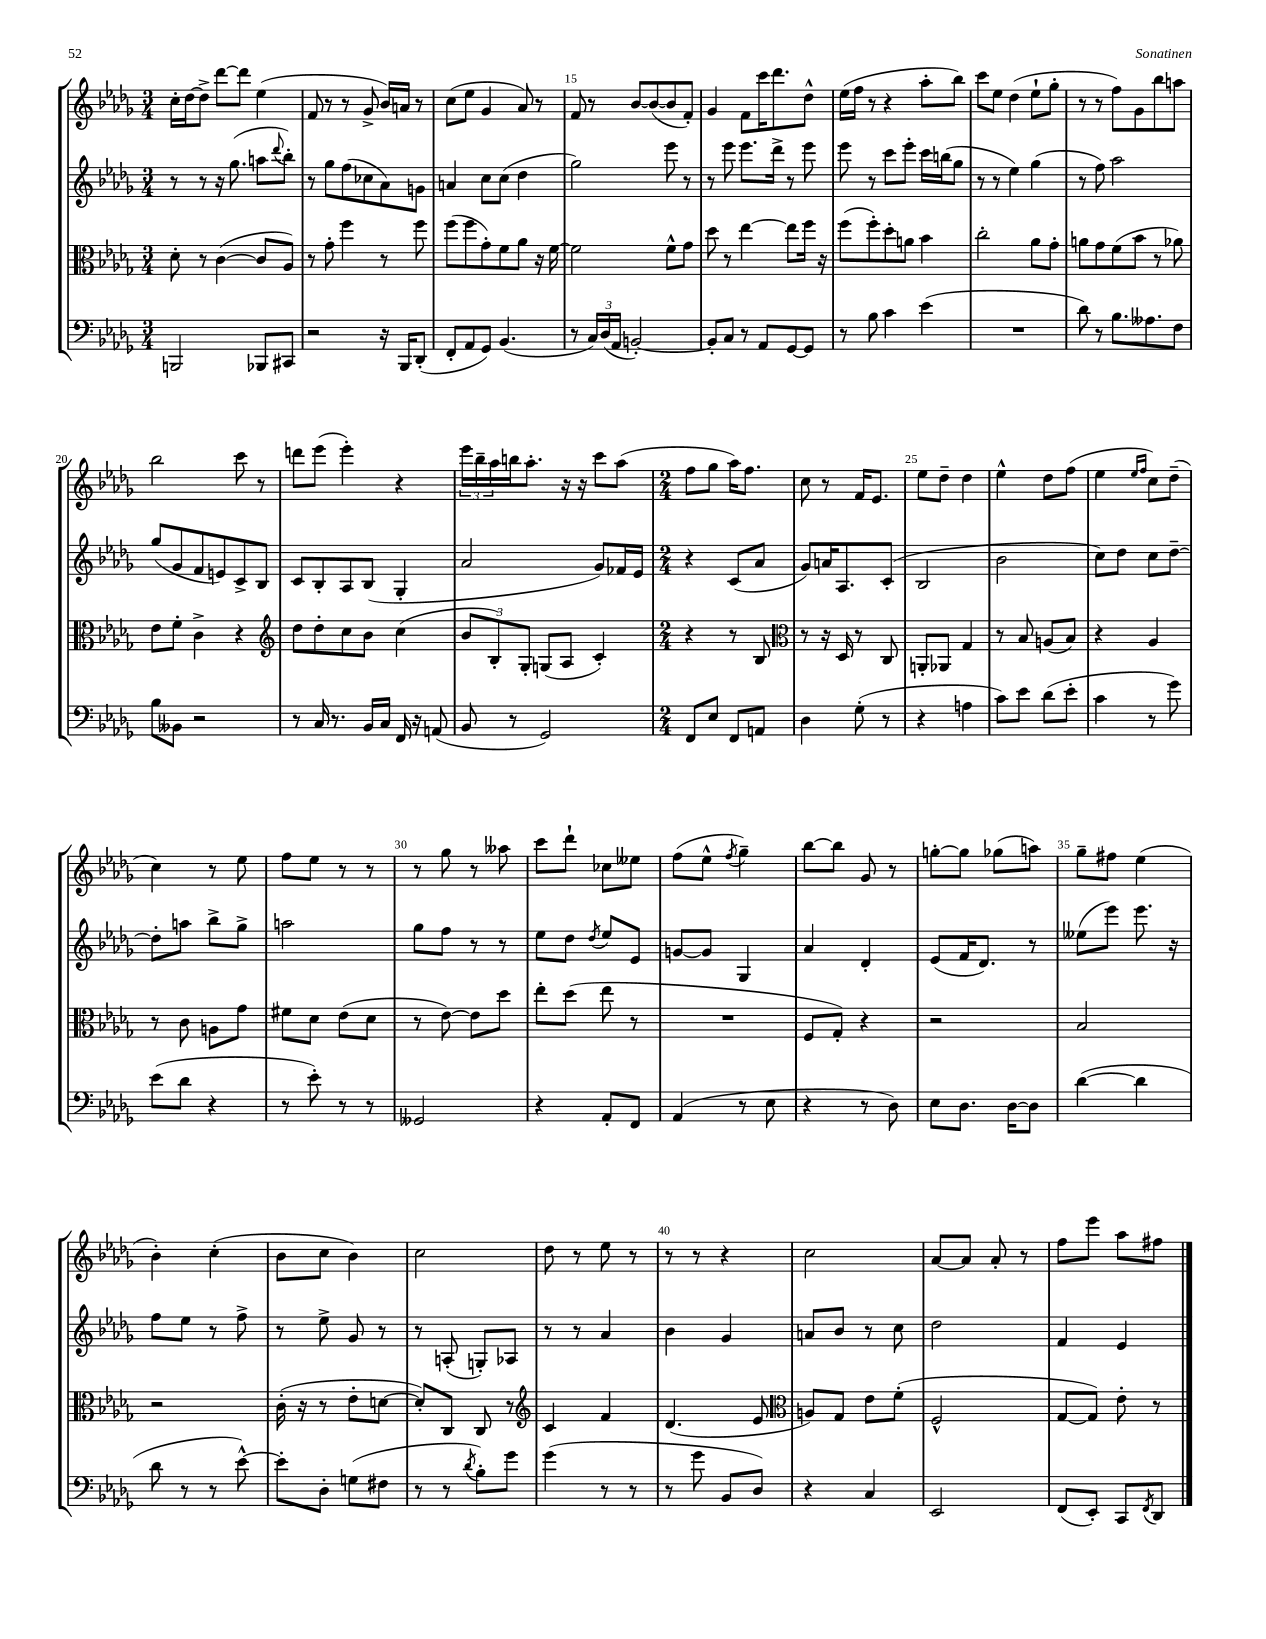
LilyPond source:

<<
\new StaffGroup <<
\new Staff = "s0" {
    \clef treble \key des \major \numericTimeSignature \time 3/4
    c''16-. des''16~ des''8-> des'''8~ des'''8 ees''4( |
    f'8 r8 r8 ges'8-> bes'16) a'16 r8 |
    c''8( ees''8 ges'4 aes'8) r8 |
    f'8 r8 bes'8~ bes'8~( bes'8 f'8-.) |
    ges'4 f'8 c'''16 des'''8. des''8-^ |
    ees''16( f''16 r8 r4 aes''8-. bes''8) |
    c'''8 ees''8 des''4( ees''8-! ges''8-. |
    r8 r8 f''8) ges'8 bes''8 a''8 |
    bes''2 c'''8 r8 |
    d'''8 ees'''8( ees'''4-.) r4 |
    \tuplet 3/2 { ees'''16 bes''16-- aes''16 } b''16 aes''8.-. r16 r16 c'''8 aes''8( |
    \numericTimeSignature \time 2/4 f''8 ges''8 aes''16) f''8. |
    c''8 r8 f'16 ees'8. |
    ees''8 des''8-- des''4 |
    ees''4-^ des''8 f''8( |
    ees''4 \grace { ees''16 f''16 } c''8) des''8--( |
    c''4) r8 ees''8 |
    f''8 ees''8 r8 r8 |
    r8 ges''8 r8 aeses''8 |
    c'''8 des'''8-! ces''8 eeses''8 |
    f''8( ees''8-^ \acciaccatura { f''8 } ges''4--) |
    bes''8~ bes''8 ges'8 r8 |
    g''8~-. g''8 ges''8( a''8) |
    ges''8-- fis''8 ees''4( |
    bes'4-.) c''4-.( |
    bes'8 c''8 bes'4) |
    c''2 |
    des''8 r8 ees''8 r8 |
    r8 r8 r4 |
    c''2 |
    aes'8~ aes'8 aes'8-. r8 |
    f''8 ees'''8 aes''8 fis''8 \bar "|." |
}
\new Staff = "s1" {
    \clef treble \key des \major \numericTimeSignature \time 3/4
    r8 r8 r16 ges''8.( a''8 \appoggiatura { des'''8 } bes''8-.) |
    r8 ges''8 f''8( ces''8 aes'8) g'8 |
    a'4 c''8 c''8( des''4 |
    ges''2) ees'''8 r8 |
    r8 ees'''8 ees'''8. des'''16-> r8 ees'''8 |
    ees'''8 r8 c'''8 ees'''8-. c'''16 b''16( ges''8 |
    r8 r8 ees''4) ges''4( |
    r8 f''8) aes''2 |
    ges''8( ges'8 f'8 e'8) c'8-> bes8 |
    c'8 bes8-. aes8 bes8( ges4-. |
    aes'2 ges'8) fes'16 ees'16 |
    \numericTimeSignature \time 2/4 r4 c'8( aes'8 |
    ges'8) a'16 aes8. c'8-.( |
    bes2 |
    bes'2 |
    c''8) des''8 c''8 des''8~-- |
    des''8-. a''8 bes''8-> ges''8-> |
    a''2 |
    ges''8 f''8 r8 r8 |
    ees''8 des''8 \acciaccatura { des''8 } ees''8 ees'8 |
    g'8~ g'8 ges4 |
    aes'4 des'4-. |
    ees'8( f'16 des'8.) r8 |
    eeses''8( ees'''8) ees'''8. r16 |
    f''8 ees''8 r8 f''8-> |
    r8 ees''8-> ges'8 r8 |
    r8 a8-.( g8-.) aes8 |
    r8 r8 aes'4 |
    bes'4 ges'4 |
    a'8 bes'8 r8 c''8 |
    des''2 |
    f'4 ees'4 \bar "|." |
}
\new Staff = "s2" {
    \clef alto \key des \major \numericTimeSignature \time 3/4
    des'8-. r8 c'4~( c'8 aes8) |
    r8 ges'8-. f''4 r8 f''8 |
    f''8( f''8 ges'8-.) f'8 aes'8 r16 f'16~ |
    f'2 f'8-^ ges'8 |
    des''8 r8 ees''4~ ees''8 f''16 r16 |
    f''8( f''8-.) des''8-. a'8 bes'4 |
    c''2-. aes'8 ges'8-. |
    a'8 ges'8 f'8( bes'8 r8 aes'8) |
    ees'8 f'8-. c'4-> r4 |
    \clef treble des''8 des''8-. c''8 bes'8 c''4( |
    \tuplet 3/2 { bes'8 bes8-.) ges8-. } g8( aes8 c'4-.) |
    \numericTimeSignature \time 2/4 r4 r8 bes8 |
    \clef alto r8 r16 des16 r8 c8 |
    a,8-. aes,8 ges4 |
    r8 bes8 a8( bes8) |
    r4 aes4 |
    r8 c'8 a8 ges'8 |
    fis'8 des'8 ees'8( des'8 |
    r8 ees'8~) ees'8 des''8 |
    ees''8-. des''8( ees''8 r8 |
    R2 |
    f8 ges8-.) r4 |
    r2 |
    bes2 |
    r2 |
    c'16-.( r16 r8 ees'8-. d'8~ |
    d'8-.) c8 c8 r8 |
    \clef treble c'4 f'4 |
    des'4.( ees'8 |
    \clef alto a8) ges8 ees'8 f'8-.( |
    f2-^ |
    ges8~ ges8) ees'8-. r8 \bar "|." |
}
\new Staff = "s3" {
    \clef bass \key des \major \numericTimeSignature \time 3/4
    b,,2 bes,,8 cis,8 |
    r2 r16 bes,,16 des,8-.( |
    f,8-. aes,8 ges,8) bes,4.( |
    r8 \tuplet 3/2 { c16) des16( aes,16 } b,2~-.) |
    b,8-. c8 r8 aes,8 ges,8~ ges,8 |
    r8 bes8 c'4 ees'4( |
    R2. |
    des'8) r8 bes8. aeses8. f8 |
    bes8 beses,8 r2 |
    r8 c16 r8. bes,16 c16 f,16 r16 a,8( |
    bes,8 r8 ges,2) |
    \numericTimeSignature \time 2/4 f,8 ees8 f,8 a,8 |
    des4 ges8-.( r8 |
    r4 a4 |
    c'8) ees'8 des'8( ees'8-. |
    c'4 r8 ges'8) |
    ees'8( des'8 r4 |
    r8 ees'8-.) r8 r8 |
    geses,2 |
    r4 aes,8-. f,8 |
    aes,4( r8 ees8 |
    r4 r8 des8) |
    ees8 des8. des16~ des8 |
    des'4~( des'4 |
    des'8 r8 r8 ees'8~-^) |
    ees'8-. des8-. g8( fis8 |
    r8 r8 \acciaccatura { des'8 } bes8-.) ges'8 |
    ges'4( r8 r8 |
    r8 ges'8 bes,8 des8) |
    r4 c4 |
    ees,2 |
    f,8( ees,8-.) c,8 \acciaccatura { f,8 } des,8 \bar "|." |
}
>>
>>
\layout { \context { \Score currentBarNumber = #12 \override BarNumber.break-visibility = ##(#f #t #t) barNumberVisibility = #(every-nth-bar-number-visible 5) } }
